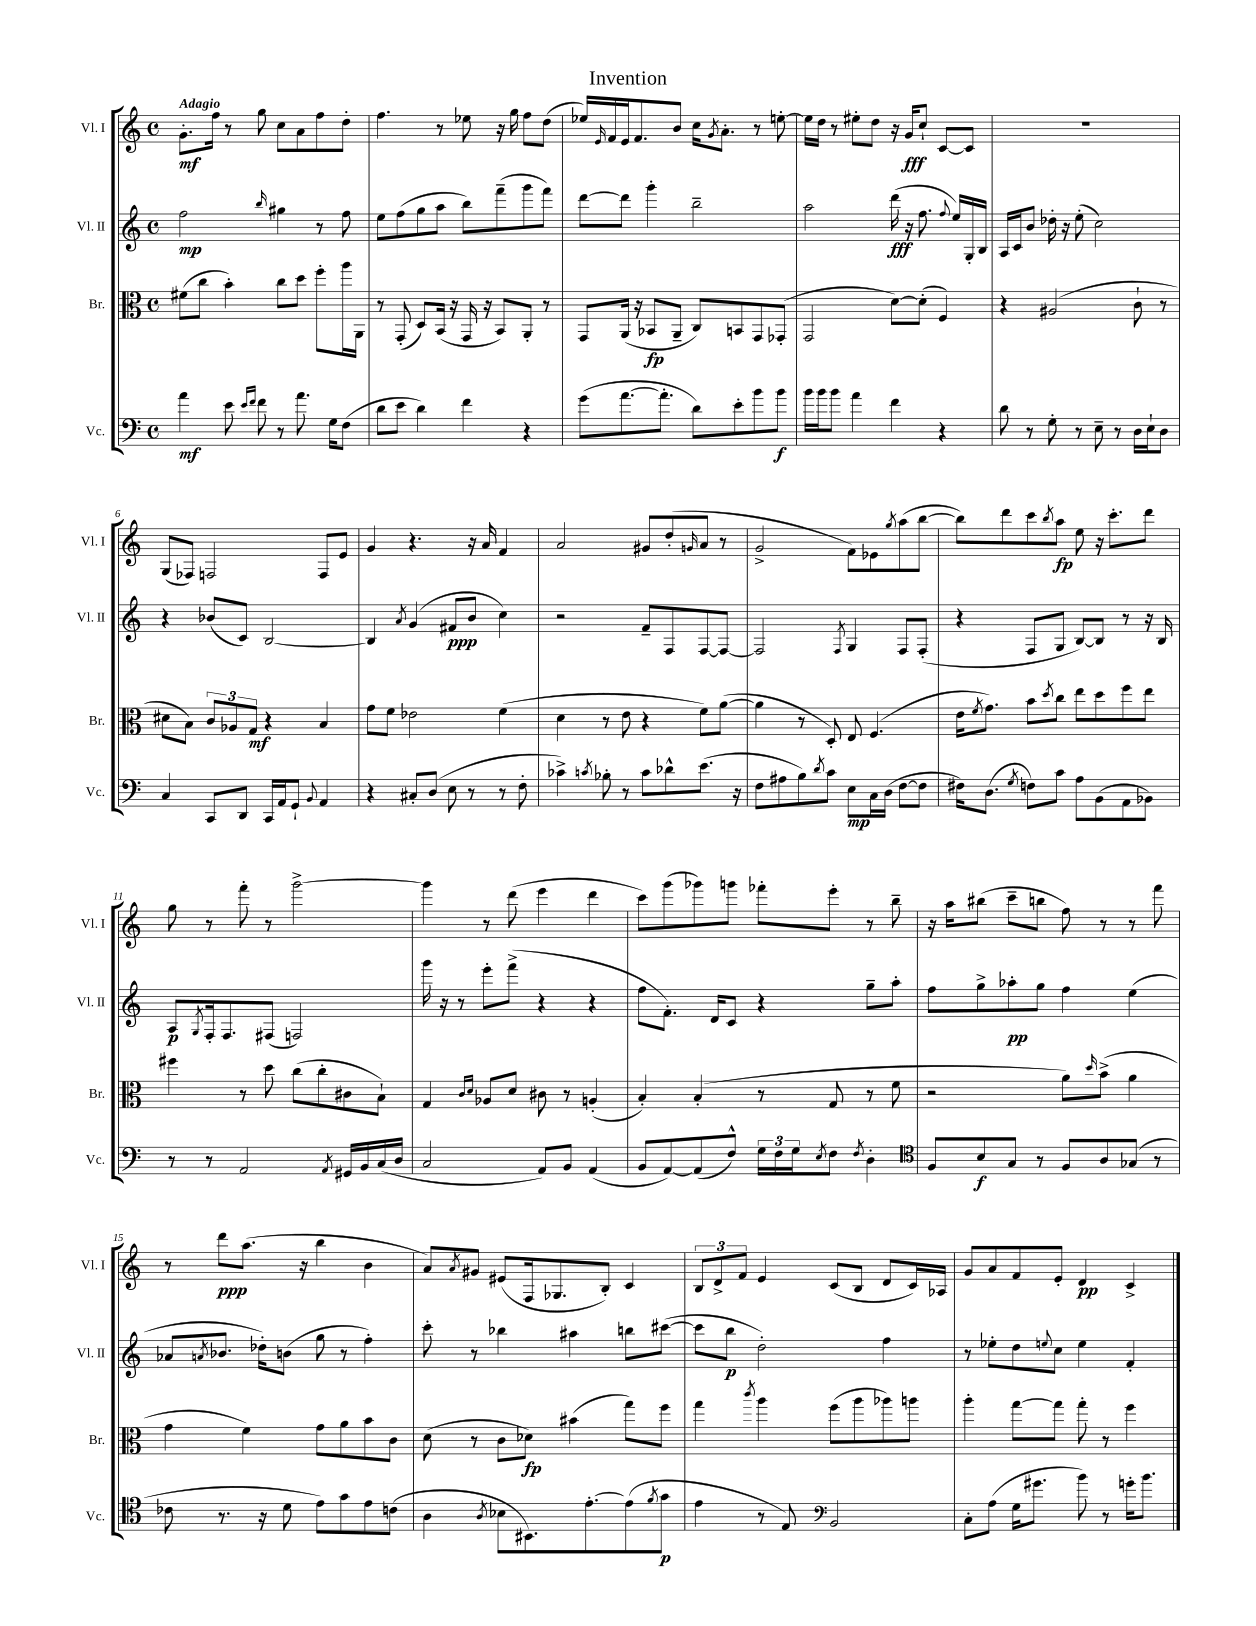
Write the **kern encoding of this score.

**kern	**kern	**kern	**kern
*staff4	*staff3	*staff2	*staff1
*clefF4	*clefC3	*clefG2	*clefG2
*k[]	*k[]	*k[]	*k[]
*M4/4	*M4/4	*M4/4	*M4/4
*met(c)	*met(c)	*met(c)	*met(c)
4a	(8f#	2ff	8.g'
.	8cc	.	.
.	.	.	16ff
8e	4b')	.	8r
16qqe	.	.	.
16qqf	.	.	.
8f	.	.	8gg
.	.	16qqbb	.
8r	8cc	4gg#	8cc
8.a	8dd	.	8a
.	8ff'	8r	8ff
16G	.	.	.
(8F	16aa	8ff	8dd'
.	16AA	.	.
=	=	=	=
8d	8r	8ee	4.ff
8e	(8GG'	(8ff	.
4d)	8D)	8gg	.
.	(16BB	8aa	8r
.	16r	.	.
4f	16GG	8bb)	8ee-
.	16r	.	.
.	8BB)	(8fff~	16r
.	.	.	16gg
4r	8AA'	8ggg	8ff
.	8r	8fff)	(8dd
=	=	=	=
(8g	8GG	[8ddd	16ee-)
.	.	.	16qqe
.	.	.	16f
[8.a	(16AA	8ddd]	16e
.	16r	.	8.f
.	8BB-	4ggg'	.
8.a']	.	.	.
.	8AA~	.	8b
8d)	8C)	2bb~	16cc
.	.	.	8qg
.	.	.	8.a'
8e'	8BB	.	.
8b	8GG	.	8r
8b	(8GG-'	.	[8ee'
=	=	=	=
16b	2GG	2aa	16ee]
16b	.	.	16dd
8b	.	.	8r
4a	.	.	8ee#'
.	.	.	8dd
4f	[8d)	(16ddd	16r
.	.	16r	16g
.	(8d']	8.ff	8cc`
4r	4F)	.	[8c
.	.	8qqff	.
.	.	16ee)	.
.	.	16G'	8c]
.	.	16B	.
=	=	=	=
8d	4r	16A	1r
.	.	16c	.
8r	.	8b	.
8G'	(2A#	16dd-'	.
.	.	16r	.
8r	.	(8ee'	.
8E~	.	2cc)	.
8r	.	.	.
16D	8c`	.	.
16E`	.	.	.
8D	8r	.	.
=	=	=	=
4C	8d#	4r	(8G
.	8B)	.	8F-)
8CC	12c	(8b-	2F
.	12A-	.	.
8DD	.	8c)	.
.	12G	.	.
16CC	4r	[2B	.
16AA	.	.	.
8GG`	.	.	.
8qqBB	.	.	.
4AA	4B	.	8F
.	.	.	8e
=	=	=	=
4r	8g	4B]	4g
.	8f	.	.
.	.	8qa	.
8C#'	2e-	(4g	4.r
(8D	.	.	.
8E	.	8f#	.
8r	.	8b	16r
.	.	.	16a
8r	(4f	4cc)	4f
8F'	.	.	.
=	=	=	=
4c-^)	4d	2r	2a
8qc	.	.	.
8B-'	8r	.	.
8r	8e	.	.
8c	4r	8f~	8g#
8d-^^	.	8F	(8dd'
.	.	.	16qqg
(8.e	8f)	[8F	8a
.	([8a	8F_	8r
16r	.	.	.
=	=	=	=
8F	4a]	2F]	2g^
8A#	.	.	.
8B)	8r	.	.
8qd	.	.	.
8c	8D')	.	.
.	.	8qF	.
8E	8E	4G	8f)
16C	(4.F	.	8e-
(16D	.	.	.
.	.	.	8qgg
[8F	.	8F	(8aa
8F]	.	(8F'	[8bb
=	=	=	=
16F#)	16e	4r	8bb])
.	8qf	.	.
(8.D	8.g)	.	.
.	.	.	8ddd
8qG	.	.	.
8F)	8b	8F	8ccc
.	8qdd	.	8qbb
8c	8cc	8G	8aa
8A	8ee	[8B)	8ee
(8BB	8dd	8B]	16r
.	.	.	8.ccc'
8AA	8ff	8r	.
8BB-)	8ee	16r	8ddd
.	.	16B	.
=	=	=	=
8r	4ff#	8A	8gg
.	.	8qG	.
8r	.	16F'	8r
.	.	8.F	.
2AA	8r	.	8fff'
.	8dd	(8F#	8r
.	(8cc	2F)	[2ggg^
.	8cc'	.	.
8qAA	.	.	.
16GG#	8c#	.	.
16BB	.	.	.
(16C	8B`)	.	.
16D	.	.	.
=	=	=	=
2C	4G	16ggg	4ggg]
.	.	16r	.
.	.	8r	.
.	16qqc	.	.
.	16qqd	.	.
.	8A-	8eee'	8r
.	8d	(8fff^	(8ddd
8AA)	8c#	4r	4eee
8BB	8r	.	.
(4AA	(4A'	4r	4ddd
=	=	=	=
8BB	4B')	8ff	8ccc)
[8AA)	.	8.f')	(8ggg
(8AA]	(4B'	.	8ggg-)
.	.	16d	.
8F^^)	.	8c	8ggg
24G	8r	4r	8fff-'
24F	.	.	.
24G	.	.	.
8qE	.	.	.
8F	8G	.	8eee'
8qF	.	.	.
4D'	8r	8gg~	8r
.	8f	8aa'	8bb~
=	=	=	=
*clefC4	*	*	*
8F	2r	8ff	16r
.	.	.	16aa
8B	.	8gg^	(8bb#
8G	.	8aa-'	8ccc~
8r	.	8gg	8bb
8F	8a)	4ff	8ff)
.	16qqdd	.	.
8A	(8b^	.	8r
(8G-	4a	(4ee	8r
8r	.	.	8fff
=	=	=	=
8c-	4g	8a-	8r
.	.	8qa	.
8.r	.	8.b-	8ddd
.	4f)	.	(8.aa
16r	.	16dd-')	.
8d	.	(8b	.
.	.	.	16r
8e)	8g	8gg	4bb
8g	8a	8r	.
8e	8b	4ff')	4b
(8c	8c	.	.
=	=	=	=
4A	(8d	8ccc'	8a)
.	.	.	8qa
.	8r	8r	8g#
8qA	.	.	.
8B-	8c	4bb-	(8e#
8.BB#)	8d-)	.	16F
.	.	.	8.G-
.	(4b#	4aa#	.
[8.e'	.	.	.
.	.	.	8B')
(8e]	8gg)	8bb	4c
8qf	.	.	.
8g	8ff	([8ccc#	.
=	=	=	=
4e	4gg	8ccc#]	12B
.	.	.	12d^
.	.	8bb	.
.	.	.	12f
.	8qccc	.	.
8r	4aa	2dd')	4e
8E)	.	.	.
*clefF4	*	*	*
2BB	(8ff	.	(8c
.	8aa	.	8B
.	8aa-)	4ff	8d
.	8aa	.	16c)
.	.	.	16A-
=	=	=	=
8C'	4aa'	8r	8g
(8A	.	8ee-'	8a
16G	[8gg	8dd	8f
8.g#	.	.	.
.	.	8qqee	.
.	8gg]	8cc	8e'
8b)	8gg'	4ee	4d
8r	8r	.	.
16g'	4ff	4f'	4c^
8.b	.	.	.
==	==	==	==
*-	*-	*-	*-
